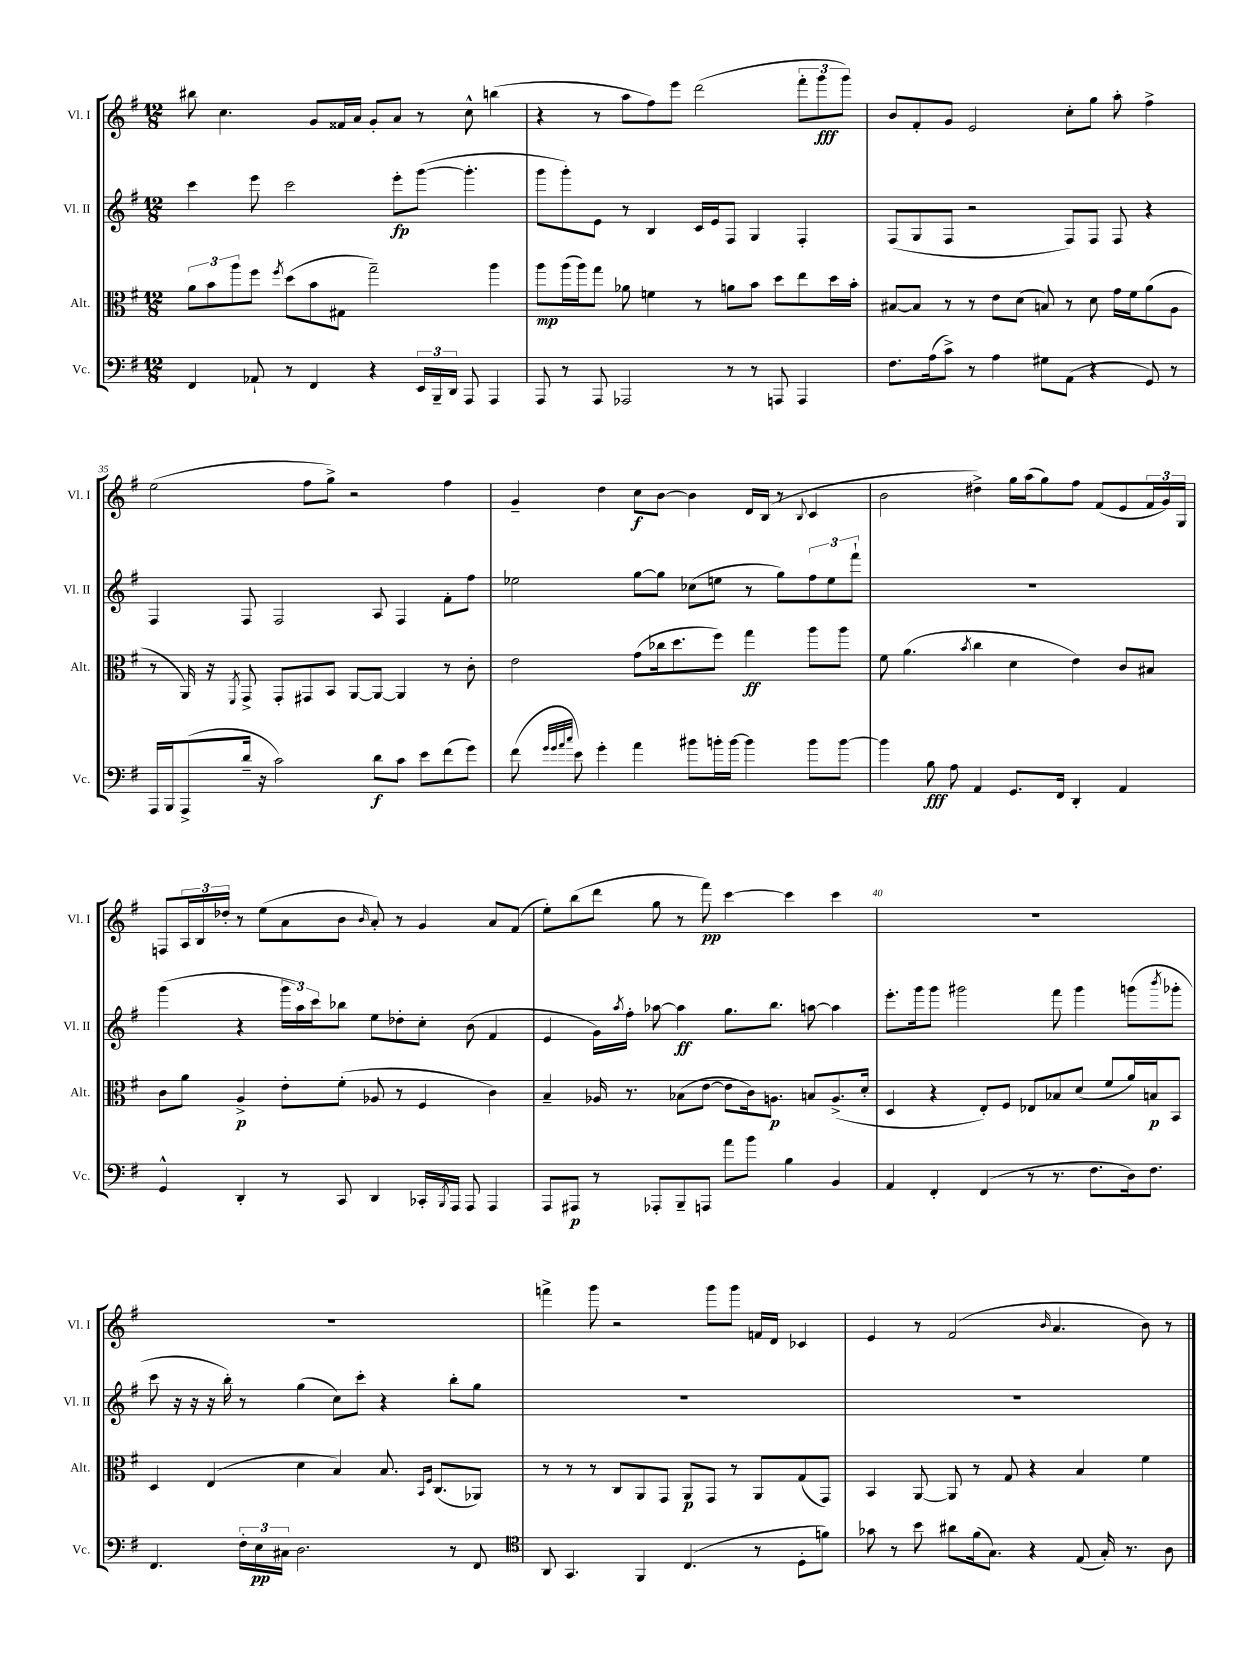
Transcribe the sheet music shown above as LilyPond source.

<<
\new StaffGroup <<
\new Staff = "s0" \with { instrumentName = "Vl. I" shortInstrumentName = "Vl. I" } {
    \clef treble \key g \major \numericTimeSignature \time 12/8
    bis''8 c''4. g'8 fisis'16 a'16 g'8-. a'8 r8 c''8-^ b''4( |
    r4 r8 a''8 fis''8) e'''8 d'''2( \tuplet 3/2 { fis'''8-. g'''8\fff g'''8) } |
    b'8 fis'8-. g'8 e'2 c''8-. g''8 a''8-. fis''4-> |
    e''2( fis''8 g''8->) r2 fis''4 |
    g'4-- d''4 c''8\f b'8~ b'4 d'16 b16( r8 \appoggiatura { b8 } c'4 |
    b'2 dis''4->) g''16 a''16( g''8) fis''8 fis'8( e'8 \tuplet 3/2 { fis'16 g'16) g16 } |
    f8 \tuplet 3/2 { a16 b16 des''16-. } r8 e''8( a'8 b'8 \grace { b'16 } a'8-.) r8 g'4 a'8 fis'8( |
    e''8-.) b''8( d'''8 g''8 r8 fis'''8\pp) c'''4~ c'''4 c'''4 |
    R1. |
    R1. |
    f'''4-> g'''8 r2 g'''8 g'''8 f'16 d'16 ces'4 |
    e'4 r8 fis'2( \grace { b'16 } a'4. b'8) r8 \bar "|." |
}
\new Staff = "s1" \with { instrumentName = "Vl. II" shortInstrumentName = "Vl. II" } {
    \clef treble \key g \major \numericTimeSignature \time 12/8
    c'''4 e'''8 c'''2 e'''8-.\fp g'''8~( g'''4.-. |
    g'''8 g'''8-.) e'8 r8 b4 c'16 e'16 fis8 g4 fis4-. |
    fis8( g8 fis8 r2 fis8) fis8 fis8 r4 |
    fis4 fis8 fis2 a8 fis4 fis'8-. fis''8 |
    ees''2 g''8~ g''8 ces''8( e''8 r8 g''8) \tuplet 3/2 { fis''8 e''8 fis'''8-! } |
    R1. |
    g'''4( r4 \tuplet 3/2 { g'''16 a''16) c'''16 } bes''8 e''8 des''8-. c''8-. b'8( fis'4 |
    e'4 g'16) \acciaccatura { a''8 } fis''16-. aes''8~ aes''4\ff g''8. b''8. a''8~ a''4 |
    e'''8.-. g'''16 g'''8 gis'''2 fis'''8 gis'''4 g'''8( \acciaccatura { b'''8 } ges'''8-. |
    c'''8 r16 r16 r16 b''16-.) r8 g''4( c''8) c'''8-. r4 b''8-. g''8 |
    R1. |
    R1. \bar "|." |
}
\new Staff = "s2" \with { instrumentName = "Alt." shortInstrumentName = "Alt." } {
    \clef alto \key g \major \numericTimeSignature \time 12/8
    \tuplet 3/2 { a'8 b'8 a''8 } fis''8 \acciaccatura { fis''8 } d''8( b'8 gis8 g''2--) a''4 |
    a''8\mp a''16( a''16) g''8 aes'8 f'4 r8 a'8 b'8 d''8 e''8 d''16 b'16-. |
    bis8~ bis8 r8 r8 e'8 d'8( b8) r8 d'8 g'16 fis'16 a'8( a8 |
    r8 a,16) r16 \acciaccatura { fis,8 } g,8-> g,8-. gis,8 b,8 a,8~ a,8~ a,4 r8 c'8-. |
    e'2 g'8( ces''16 d''8. fis''8) g''4\ff a''8 a''8 |
    fis'8 a'4.( \acciaccatura { b'8 } c''4 d'4 e'4) c'8 bis8 |
    c'8 a'8 a4->\p e'8-. fis'8-.( aes8 r8 fis4 c'4) |
    b4-- aes16 r8. bes8( e'8~ e'8 c'16) a8.\p b8 a8.->( d'16-. |
    d4 r4 e8-.) fis8 ees8 bes8 d'8( fis'8 a'16) b16\p b,8 |
    d4 e4( d'4 b4) b8. \grace { b,16 fis16 } c8.( aes,8) |
    r8 r8 r8 c8 a,8 g,8 a,8\p g,8 r8 a,8 g8( g,8) |
    b,4 a,8~ a,8 r8 g8 r4 b4 fis'4 \bar "|." |
}
\new Staff = "s3" \with { instrumentName = "Vc." shortInstrumentName = "Vc." } {
    \clef bass \key g \major \numericTimeSignature \time 12/8
    fis,4 aes,8-! r8 fis,4 r4 \tuplet 3/2 { e,16 b,,16-- d,16 } a,,8 a,,4 |
    a,,8 r8 a,,8 aes,,2 r8 r8 a,,8 a,,4 |
    fis8. a16( c'8->) r8 a4 gis8 a,8( r4 g,8) r8 |
    a,,16 b,,16 a,,8->( d'16-- r16 c'2) d'8\f c'8 e'8 fis'8( g'8) |
    fis'8( \grace { g'32 g'32 a'32 c''32 } e'8) g'4-. a'4 bis'8 b'16-. b'16~ b'4 b'8 b'8~ |
    b'4 b8\fff a8 a,4 g,8. fis,16 d,4-. a,4 |
    g,4-^ d,4-. r8 c,8 d,4 ces,16-. \acciaccatura { b,,8 } a,,16 a,,8 a,,4 |
    a,,8 ais,,8\p r8 aes,,8-. b,,8-- a,,8 a'8 b'8 b4 b,4 |
    a,4 fis,4-. fis,4( r8 r8. fis8. d16) fis8. |
    fis,4. \tuplet 3/2 { fis16-. e16\pp cis16 } d2. r8 fis,8 |
    \clef tenor a,8 g,4. fis,4 c4.( r8 d8-. f'8) |
    ges'8 r8 b'8 ais'8 fis'16( g8.) r4 e8( g16-.) r8. a8 \bar "|." |
}
>>
>>
\layout { \context { \Score currentBarNumber = #32 \override BarNumber.break-visibility = ##(#f #t #t) barNumberVisibility = #(every-nth-bar-number-visible 5) } }
